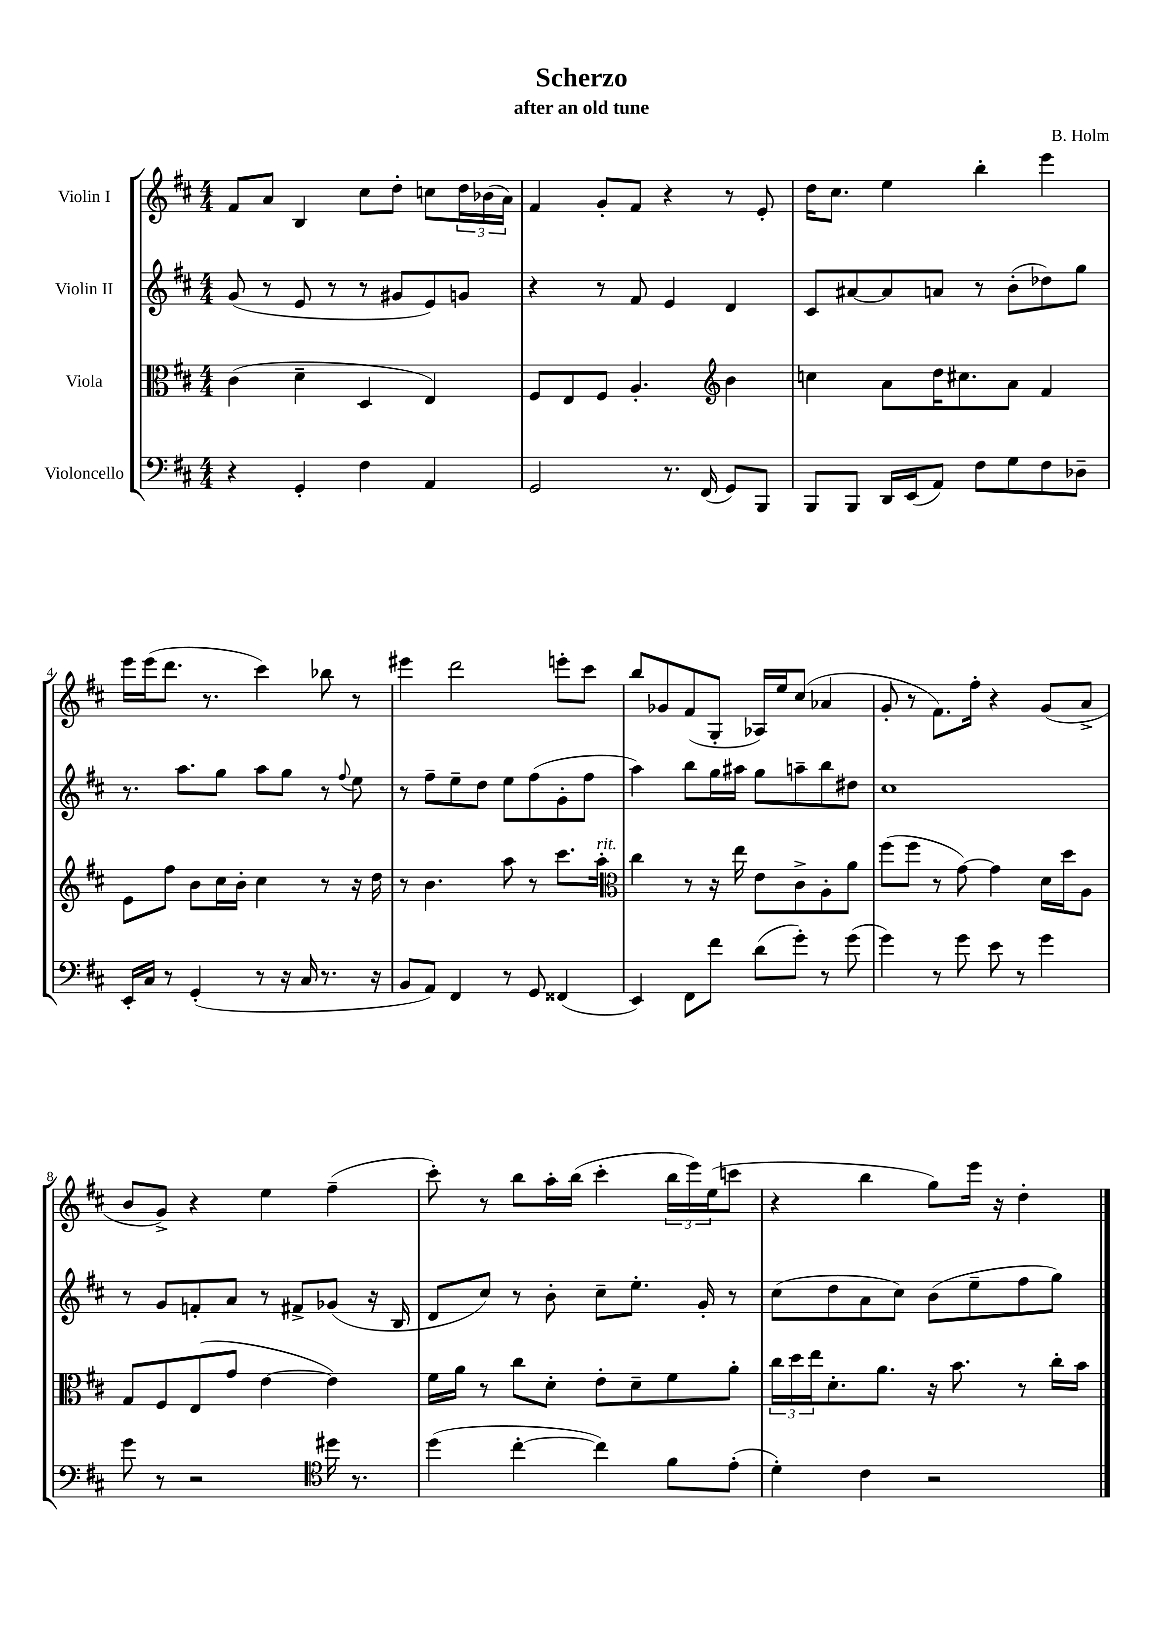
\header { title = "Scherzo" composer = "B. Holm" subtitle = "after an old tune" }
<<
\new StaffGroup <<
\new Staff = "s0" \with { instrumentName = "Violin I" } {
    \clef treble \key d \major \numericTimeSignature \time 4/4
    fis'8 a'8 b4 cis''8 d''8-. c''8 \tuplet 3/2 { d''16 bes'16( a'16) } |
    fis'4 g'8-. fis'8 r4 r8 e'8-. |
    d''16 cis''8. e''4 b''4-. e'''4 |
    e'''16 e'''16( d'''8. r8. cis'''4) bes''8 r8 |
    eis'''4 d'''2 e'''8-. cis'''8 |
    b''8 ges'8 fis'8( g8-. aes16) e''16 cis''8( aes'4 |
    g'8-. r8 fis'8.) fis''16-. r4 g'8( a'8-> |
    b'8 g'8->) r4 e''4 fis''4--( |
    cis'''8-.) r8 b''8 a''16-. b''16( cis'''4-. \tuplet 3/2 { b''16 e'''16) e''16( } c'''8 |
    r4 b''4 g''8) e'''16 r16 d''4-. \bar "|." |
}
\new Staff = "s1" \with { instrumentName = "Violin II" } {
    \clef treble \key d \major \numericTimeSignature \time 4/4
    g'8( r8 e'8 r8 r8 gis'8 e'8) g'8 |
    r4 r8 fis'8 e'4 d'4 |
    cis'8 ais'8~ ais'8 a'8 r8 b'8-.( des''8) g''8 |
    r8. a''8. g''8 a''8 g''8 r8 \appoggiatura { fis''8 } e''8 |
    r8 fis''8-- e''8-- d''8 e''8 fis''8( g'8-. fis''8 |
    a''4) b''8 g''16 ais''16 g''8 a''8-- b''8 dis''8 |
    cis''1 |
    r8 g'8 f'8-. a'8 r8 fis'8-> ges'8( r16 b16 |
    d'8 cis''8) r8 b'8-. cis''8-- e''8.-. g'16-. r8 |
    cis''8( d''8 a'8 cis''8) b'8( e''8-- fis''8 g''8) \bar "|." |
}
\new Staff = "s2" \with { instrumentName = "Viola" } {
    \clef alto \key d \major \numericTimeSignature \time 4/4
    cis'4( d'4-- d4 e4) |
    fis8 e8 fis8 a4.-. \clef treble b'4 |
    c''4 a'8 d''16 cis''8. a'8 fis'4 |
    e'8 fis''8 b'8 cis''16 b'16-. cis''4 r8 r16 d''16 |
    r8 b'4. a''8 r8 cis'''8. a''16-.^\markup { \italic "rit." } |
    \clef alto cis''4 r8 r16 e''16 e'8 cis'8-> a8-. a'8 |
    fis''8( fis''8 r8 g'8~) g'4 d'16 d''16 a8 |
    g8 fis8 e8( g'8 e'4~ e'4) |
    fis'16 a'16 r8 cis''8 d'8-. e'8-. d'8-- fis'8 a'8-. |
    \tuplet 3/2 { cis''16 d''16 e''16 } d'8.-. a'8. r16 b'8. r8 cis''16-. b'16 \bar "|." |
}
\new Staff = "s3" \with { instrumentName = "Violoncello" } {
    \clef bass \key d \major \numericTimeSignature \time 4/4
    r4 g,4-. fis4 a,4 |
    g,2 r8. fis,16( g,8) b,,8 |
    b,,8 b,,8 d,16 e,16( a,8) fis8 g8 fis8 des8-- |
    e,16-. cis16 r8 g,4-.( r8 r16 cis16 r8. r16 |
    b,8 a,8) fis,4 r8 g,8 fisis,4( |
    e,4) fis,8 fis'8 d'8( g'8-.) r8 g'8( |
    g'4) r8 g'8 e'8 r8 g'4 |
    g'8 r8 r2 \clef tenor dis''16 r8. |
    d''4( cis''4~-. cis''4) fis'8 e'8-.( |
    d'4-.) cis'4 r2 \bar "|." |
}
>>
>>
